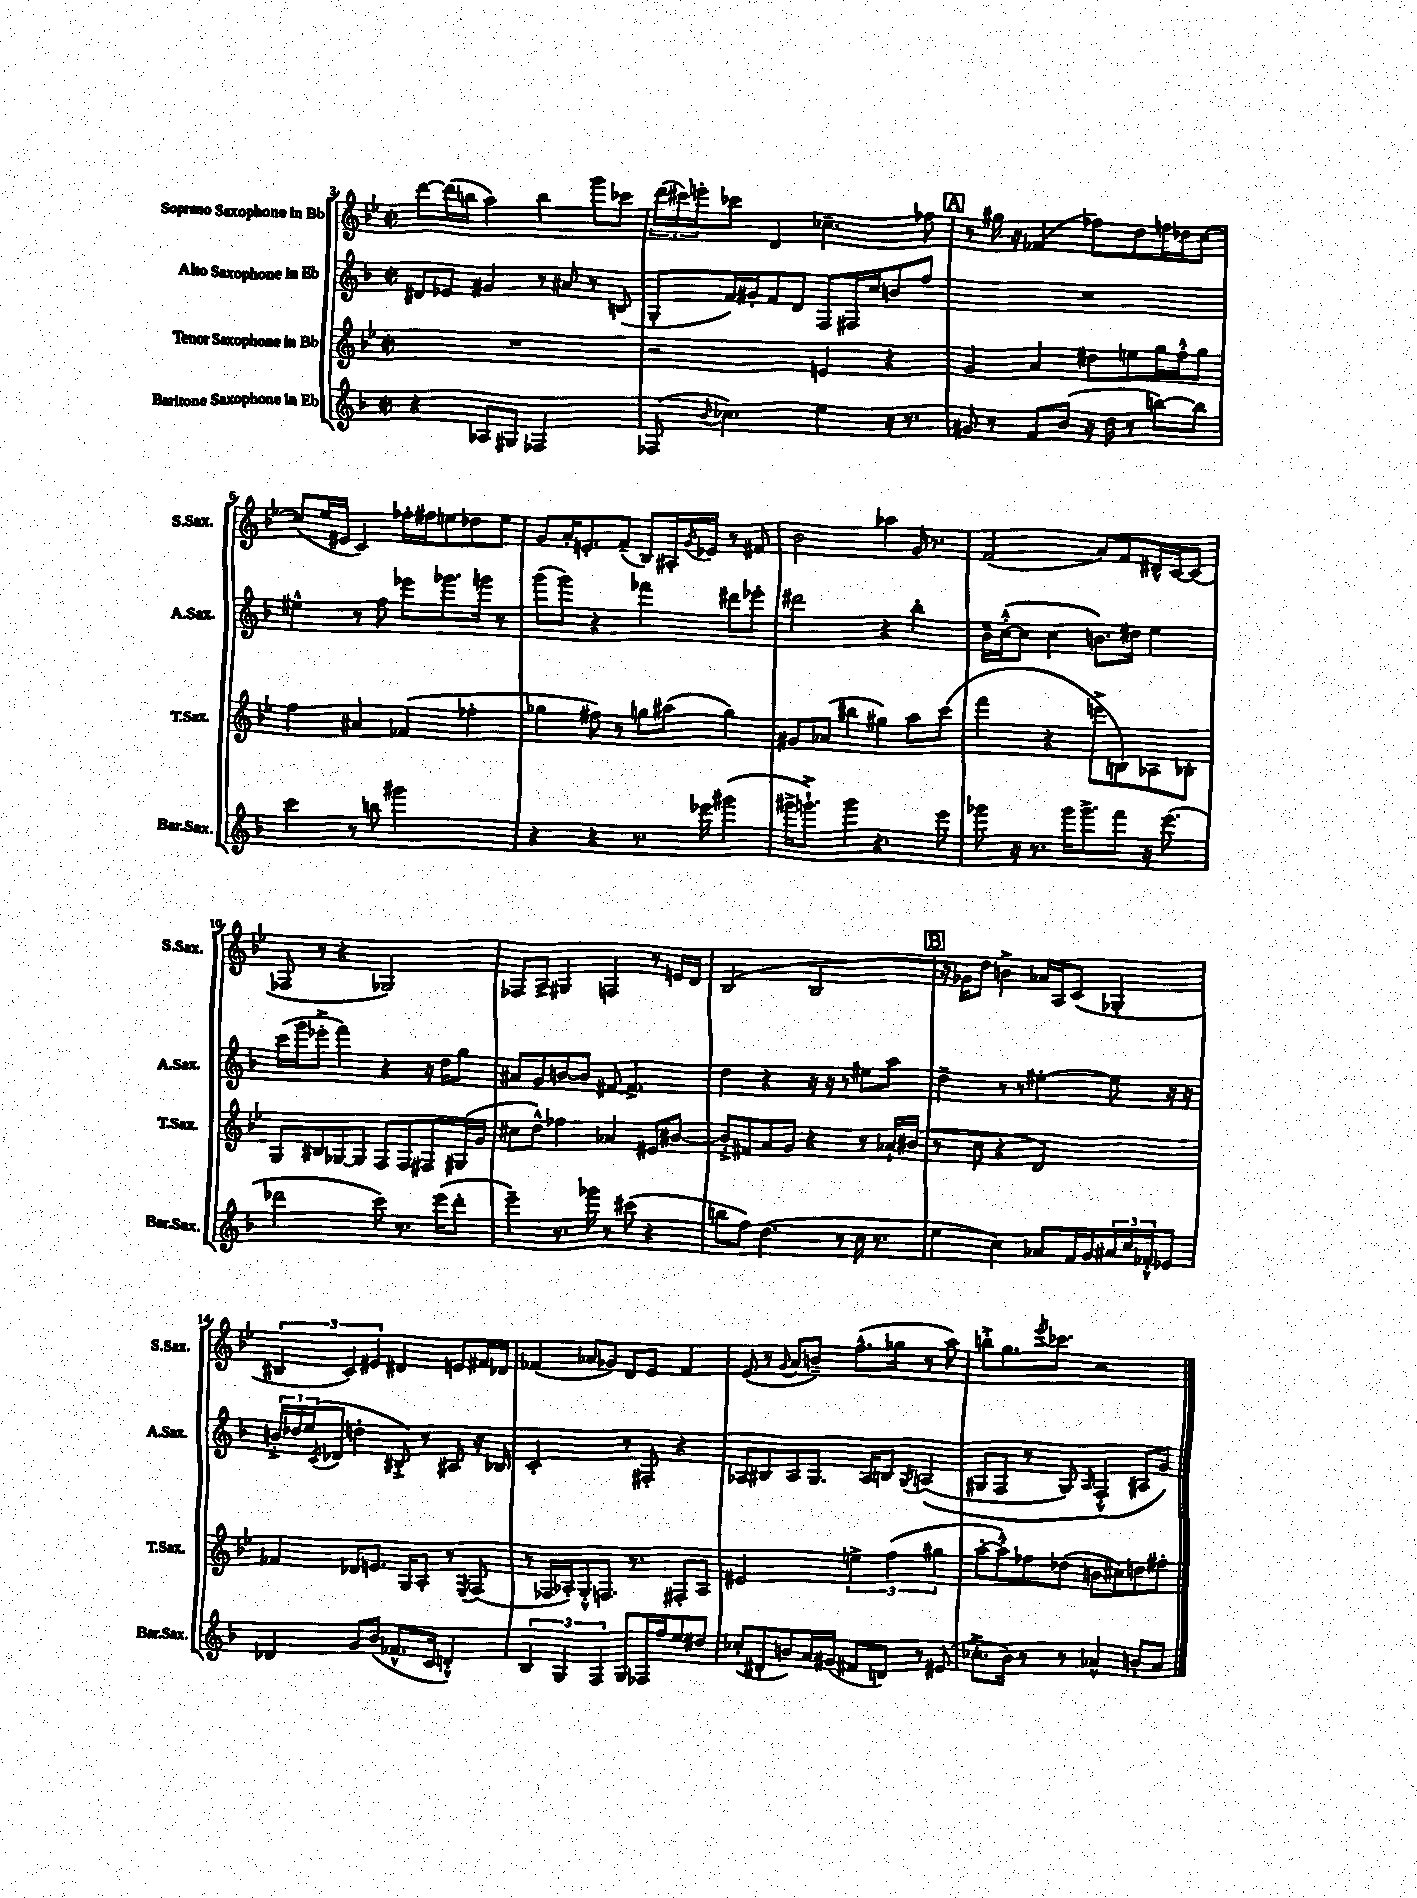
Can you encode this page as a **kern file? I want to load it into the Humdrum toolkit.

**kern	**kern	**kern	**kern
*staff4	*staff3	*staff2	*staff1
*clefG2	*clefG2	*clefG2	*clefG2
*k[b-]	*k[b-e-]	*k[b-]	*k[b-e-]
*M2/2	*M2/2	*M2/2	*M2/2
*met(c|)	*met(c|)	*met(c|)	*met(c|)
4r	1r	8d#	[8ddd
.	.	8e-	(16ddd]
.	.	.	16bb
8A-	.	4g#	4aa)
8G#	.	.	.
2F-	.	8r	4bb
.	.	8a#	.
.	.	8r	8ggg
.	.	(8B	8ccc-
=	=	=	=
(8F-	2r	8G'	(24ddd
.	.	.	24ccc#)
.	.	.	24eee'
8qqb-	.	.	.
4.cc-)	.	16f)	8ccc-
.	.	16g#'	.
.	.	8f	4d
.	.	8d	.
4ee	4e	8F	4.cc-~
.	.	16F#	.
.	.	16cc	.
16r	4r	8b	.
8.r	.	.	.
.	.	8ff	8ff-
=	=	=	=
8g#	4g	1r	8r
8r	.	.	16gg#
.	.	.	16r
8f	4a	.	(4f-
(8b-	.	.	.
16r	8dd#	.	8ff-)
16dd	.	.	.
8r	8ee	.	8dd
[8bb)	16gg	.	16ff
.	16ff'^^	.	16dd-
8bb]	8gg	.	[8cc
=	=	=	=
4ccc	4ff	4ee#^^	(8cc]
.	.	.	16ee-
.	.	.	16e#
8r	4a#	8r	4c)
8bb	.	8ff	.
2ggg#	(4f-	8eee-	16ff-'
.	.	.	16ff#
.	.	8.ggg-	8ee
.	4ff-'	.	8dd-
.	.	16ggg	.
.	.	8r	8ee
=	=	=	=
4r	4gg-	(8ggg	8g
.	.	8ggg)	16a'
.	.	.	8.e'
4r	8ff#)	4r	.
.	8r	.	(8f~
8.r	8gg	4fff-	8B-)
.	(8aa#	.	16A#'
.	.	.	8qg
16eee-	.	.	16e-
(4ggg#	4gg)	8ddd#	8r
.	.	8eee-'	8f#
=	=	=	=
16ggg#^	8g#	2ddd#	2b-
8.ggg`^)	.	.	.
.	(8a-	.	.
4ggg	4bb#	.	.
4.r	4gg#)	4r	4aa-
.	8aa	4bb-'	16g
.	.	.	8.r
8eee	(8ccc	.	.
=	=	=	=
8ggg-	4fff	16b-~	(2f
.	.	([16cc'^^	.
16r	.	8cc]	.
8.r	.	.	.
.	4r	4cc	.
16ggg-	.	.	.
8.ggg-^	.	.	.
.	8eee^	8.b)	8a)
8fff	8B)	.	8f
.	.	16dd#	.
16r	8A-	4ee	16d#^^
(8.eee	.	.	[16c
.	8B-'	.	(8c]
=	=	=	=
2ddd-	8G	(16ccc	8F-
.	.	16ggg	.
.	8B#	8eee-'^	8r
.	[8G-	4fff)	4r
.	8G-]	.	.
8ccc)	8F	4r	2G-)
8.r	8F	.	.
.	8F#	16r	.
(16eee	.	16dd	.
8ddd-'	(16G#	8gg	.
.	16g	.	.
=	=	=	=
4eee~)	8cc#	8a#	8F-
.	8dd^^)	8g	8A^
8.r	4ff-	[8b	4G#
.	.	8b]	.
16ggg-	.	.	.
8r	4a-	[8f#	4F
(8ccc#	.	4.f#^]	.
4r	8e#	.	8r
.	[8b#	.	16e
.	.	.	16d
=	=	=	=
8bb	8b#'^]	4dd	(2B-
8ff)	8f#	.	.
(4.dd	8a	4r	.
.	8g	.	.
.	4r	16r	2B-
.	.	16r	.
8r	.	8r	.
16cc	8r	8ee#	.
8.r	.	.	.
.	16a-`	8aa	.
.	(16b#	.	.
=	=	=	=
4ee	8r	4dd~	16r
.	.	.	16g-)
.	8cc	.	8dd
4cc)	4r	8r	4b^
.	.	8r	.
8a-	2d)	[4ee#'	16a-
.	.	.	16A
16f	.	.	(8c
16g	.	.	.
24a#	.	8ee#]	4G-'
24cc	.	.	.
24f-'^^	.	.	.
8e-	.	16r	.
.	.	16r	.
=	=	=	=
4d-	4f-	24b'^	6B#
.	.	24dd-	.
.	.	(24ee	.
.	.	8qc	.
.	.	8d-	.
.	.	.	6c)
8g	8d-	4dd'	.
.	.	.	6e#
(8b-	8.e	.	.
8.f-^^	.	8B#'^)	4d#
.	16G	.	.
.	8A'	8r	.
16c	.	.	.
4d'^^)	8r	8A#	8e
.	8qE-	.	.
.	(8F	16r	16f#
.	.	16B-	16d-
=	=	=	=
6B-	8r	2c'	(4f-
.	16F-	.	.
6G	.	.	.
.	16A-')	.	.
.	8G'^^	.	8a-
6F	.	.	.
.	8.F	.	8g-)
8G	.	8r	8d
.	8.r	.	.
16F-	.	8F#'	8e-
16ff	.	.	.
8ee	8F#'	4r	4f-
8dd#	8A-	.	.
=	=	=	=
(8cc-'	2e#	8A-	(8e-
8d#'	.	8B#	8r
.	.	.	8qqg
8b)	.	8A-	8a
16a	.	8.G	8b~)
(16g#	.	.	.
8f#	6ee^	.	(8.ff^^
.	.	16A-	.
8d)	.	8B	.
.	(6ff	.	.
.	.	.	16gg-
.	.	8qG	.
8r	.	&((4A	8r
.	6gg#	.	.
(8e#	.	.	8aa)
=	=	=	=
8.cc-'^	[8aa'	8G#	8bb'^
.	8aa'^^])	8F	8.gg
16b-)	.	.	.
8r	8ff-	8r	.
.	.	.	8qeee-
.	.	.	8.ccc-
8r	(8dd-	8G#)	.
.	.	16qqA	.
4a-^^	8b	(4F'^^&)	2r
.	8cc#)	.	.
8b'	8dd	8A#	.
8a-	8ff#'	8g)	.
==	==	==	==
*-	*-	*-	*-
